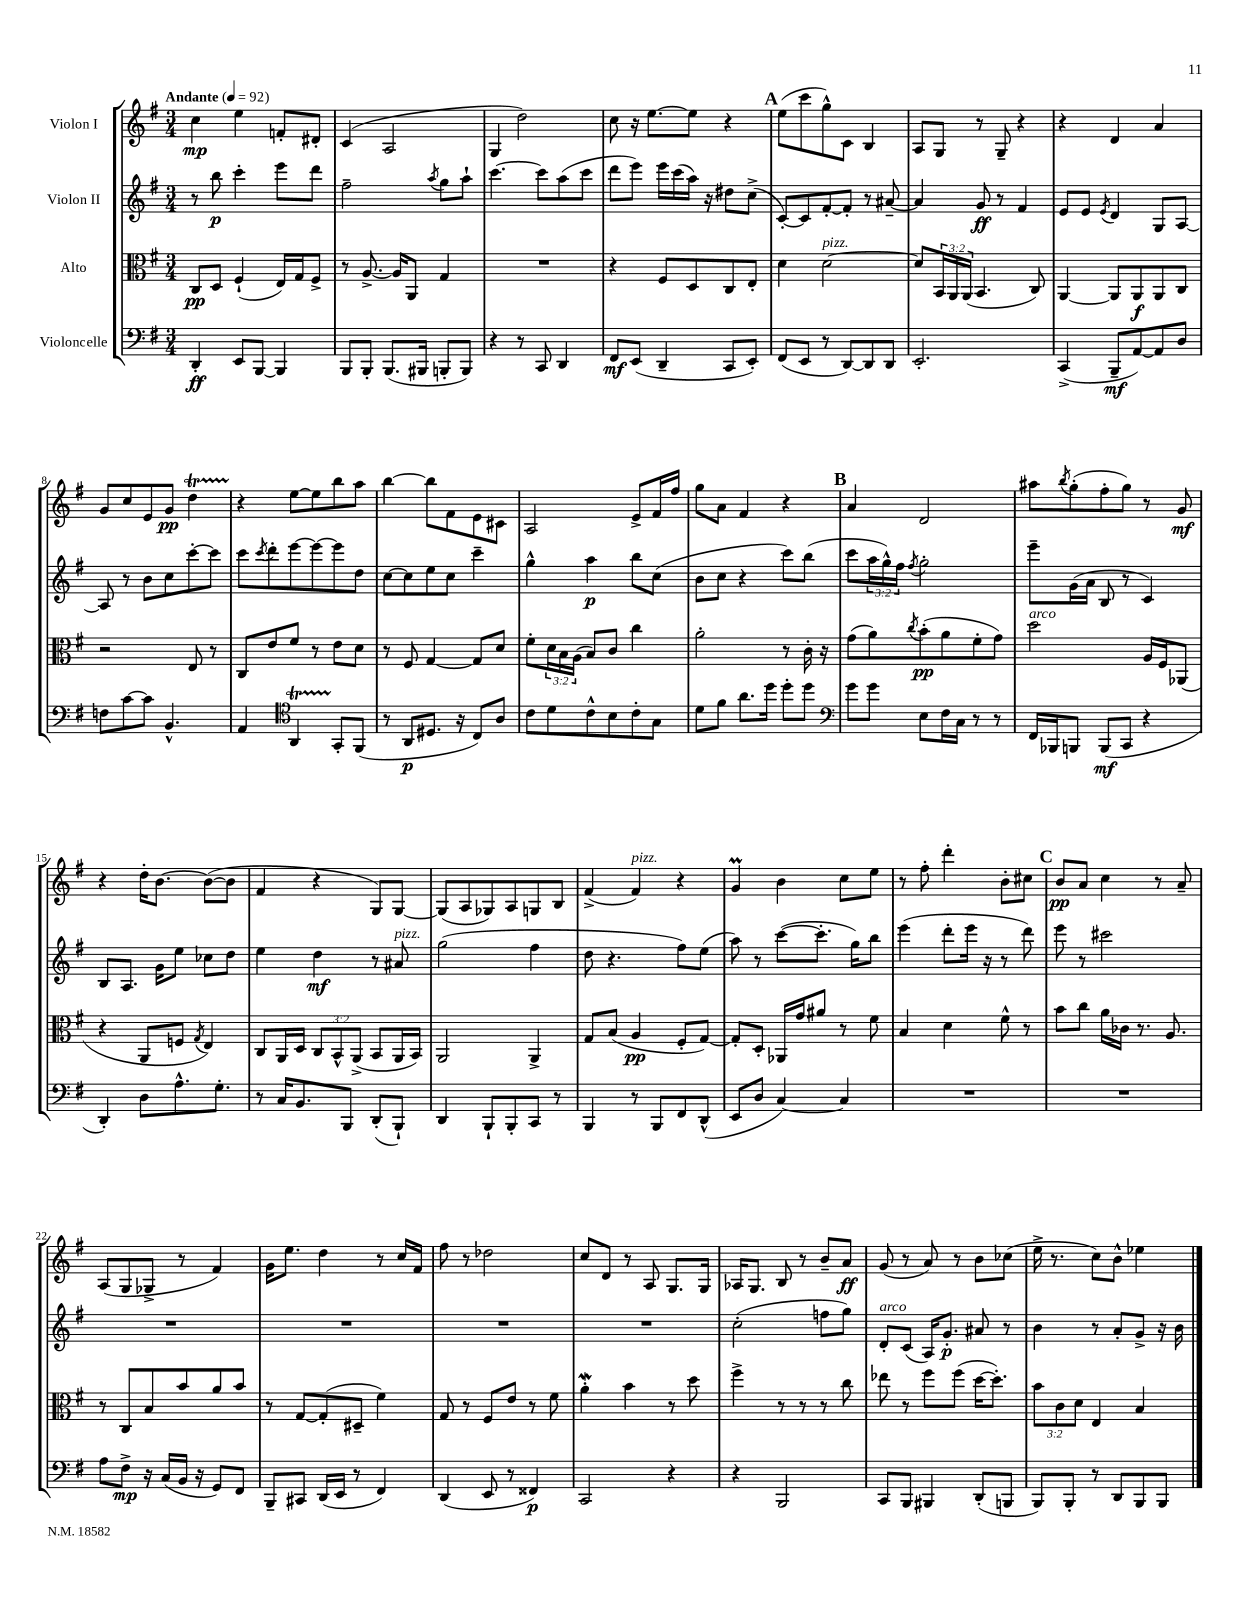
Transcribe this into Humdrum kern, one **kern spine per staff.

**kern	**kern	**kern	**kern
*staff4	*staff3	*staff2	*staff1
*clefF4	*clefC3	*clefG2	*clefG2
*k[f#]	*k[f#]	*k[f#]	*k[f#]
*M3/4	*M3/4	*M3/4	*M3/4
*MM92	*MM92	*MM92	*MM92
4DD'/	8C/L	8r	4cc\
.	8D/J	8bb\	.
8EE/L	(4F#`/	4ccc'\	4ee\
[8BBB/J	.	.	.
4BBB/]	16E/LL)	8eee\L	8f'/L
.	16G/J	.	.
.	8F#^/J	8ddd\J	8d#'/J
=	=	=	=
8BBB/L	8r	2ff#~\	(4c/
8BBB'/J	[8.A^/	.	.
(8.BBB/L	.	.	2A/
.	16A/]LK	.	.
.	8AA/J	.	.
16BBB#/Jk	.	.	.
.	.	8qaa/	.
8BBB'/L	4G/	8gg\L	.
8BBB/J)	.	8aa`\J	.
=	=	=	=
4r	2.r	[4.ccc\	4G/
8r	.	.	2dd\)
8CC/	.	8ccc\]L	.
4DD/	.	(8aa\	.
.	.	8ccc\J	.
=	=	=	=
8FF#/L	4r	8ddd\L	8cc\
(8EE/J	.	8eee\J)	16r
.	.	.	[8.ee\L
4DD~/	8F#/L	16eee\LL	.
.	.	(16ccc\	.
.	8D/	16aa\JJ)	8ee\]J
.	.	16r	.
8CC/L	8C/	8dd#\L	4r
8EE'/J)	8E'/J	(8cc^\J	.
=	=	=	=
(8FF#/L	4d\	[8c'/L)	(8ee\L
8EE/J	.	8c/]	8ccc\
8r	[2d\	[8f#'/	8gg^^\)
[8DD/L)	.	8f#'/]J	8c\J
8DD/]	.	8r	4B/
8DD/J	.	[8a#~/	.
=	=	=	=
2.EE'/	8d/]L	4a#/]	8A/L
.	24BB/L	.	8G/J
.	24AA/	.	.
.	(24AA/JJ	.	.
.	4.BB/	8g/	8r
.	.	8r	8G~/
.	.	4f#/	4r
.	8C/)	.	.
=	=	=	=
(4CC^/	[4AA/	8e/L	4r
.	.	8e/J	.
.	.	8qe/	.
8BBB~/L	8AA/]L	4d/	4d/
[8AA/)	8AA/	.	.
8AA/]	8AA/	8G/L	4a/
8D/J	8C/J	[8A/J	.
=	=	=	=
8F\L	2r	8A/]	8g/L
[8c\	.	8r	8cc/
8c\]J	.	8b\L	8e/
4.BB^^/	.	8cc\	8g/J
.	8E/	[8ccc'\	4dd\
.	8r	8ccc\]J	.
=	=	=	=
4AA/	8C/L	8ccc\L	4r
.	.	8qccc/	.
.	8e/	8ddd'\	.
*clefC4	*	*	*
4AA/	8f#/J	[8eee\	[8ee\L
.	8r	8eee\_	8ee\]
8GG'/L	8e\L	8eee\]	8bb\
(8FF#/J	8d\J	8dd\J	8aa\J
=	=	=	=
8r	8r	[8cc\L	[4bb\
8AA/L	8F#/	8cc\]	.
8.D#/J	[4G/	8ee\	8bb\]L
.	.	8cc\J	8f#\
16r	.	.	.
8C/L)	8G/]L	4ccc~\	8e\
8A/J	8d/J	.	8c#\J
=	=	=	=
8c\L	8f#'\L	4gg^^\	2A/
8d\	24d\L	.	.
.	24B\	.	.
.	(24A\JJ	.	.
8c^^\	8B/L)	4aa\	.
8B\	8c/J	.	.
8c'\	4cc\	8bb\L	8e^/L
8G\J	.	(8cc\J	16f#/L
.	.	.	16ff#/JJ
=	=	=	=
8d\L	2a'\	8b\L	8gg\L
8f#\J	.	8cc\J	8a\J
8.a\L	.	4r	4f#/
16dd\Jk	.	.	.
8dd'\L	8r	8ccc\L)	4r
8dd\J	16c'\	(8bb\J	.
.	16r	.	.
=	=	=	=
*clefF4	*	*	*
8g\L	(8g\L	8ccc\L	4a/
8g\J	8a\)	24aa\L	.
.	.	24gg^^\)	.
.	.	24ff#\JJ	.
.	8qcc/	8qff#/	.
8E\L	(8b'\	2gg'\	2d/
16F#\L	8a\	.	.
16C\JJ	.	.	.
8r	8f#'\	.	.
8r	8g\J)	.	.
=	=	=	=
16FF#/LL	2dd\	8eee~\L	8aa#\L
16BBB-/J	.	.	.
.	.	.	8qbb/
8BBB/J	.	(16g\L	(8gg'\
.	.	16a\JJ	.
(8BBB/L	.	8B/	8ff#'\
8CC/J	.	8r	8gg\J)
4r	16A/LL	4c/)	8r
.	16F#/J	.	.
.	(8AA-/J	.	8g/
=	=	=	=
4DD'/)	4r	8B/L	4r
.	.	8.A/J	.
8D\L	8AA/L	.	16dd'\LK
.	.	16g\LK	[8.b\J
8.A^^\	8F/J	8ee\J	.
.	8qG/	.	.
.	4E/)	8cc-\L	(8b\_L
8.G'\J	.	.	.
.	.	8dd\J	8b\]J
=	=	=	=
8r	8C/L	4ee\	4f#/
16C/LK	16AA/L	.	.
8.BB/	16D/JJ	.	.
.	12C/L	4dd\	4r
.	12BB^^/	.	.
8BBB/J	.	.	.
.	(12AA^/J	.	.
(8DD'/L	8BB/L	8r	8G/L)
8BBB`/J)	16AA/L	8a#/	[8G/J
.	16BB/JJ)	.	.
=	=	=	=
4DD/	2AA/	(2gg\	(8G/]L
.	.	.	8A/
8BBB`/L	.	.	8G-/)
8BBB'/	.	.	8A/
8CC/J	4AA^/	4ff#\	8G/
8r	.	.	8B/J
=	=	=	=
4BBB/	8G/L	8dd\	(4f#^/
.	(8B/J	4.r	.
8r	4A/	.	4f#/)
8BBB/L	.	.	.
8FF#/	8F#'/L	8ff#\L)	4r
(8DD^^/J	[8G/J)	(8ee\J	.
=	=	=	=
8EE/L	8G'/]L	8aa\)	4g/
8D/J	8D'/J	8r	.
[4C/)	16AA-/LL	([8ccc\L	4b\
.	16g/J	.	.
.	8a#/J	8.ccc'\]J	.
4C/]	8r	.	8cc\L
.	.	16gg\LK)	.
.	8f#\	8bb\J	8ee\J
=	=	=	=
2.r	4B/	(4eee\	8r
.	.	.	8ff#'\
.	4d\	8ddd'\L	4ddd'\
.	.	16eee\Jk	.
.	.	16r	.
.	8f#^^\	8r	8b'\L
.	8r	8ddd\)	8cc#\J
=	=	=	=
2.r	8b\L	8eee\	8b/L
.	8cc\J	8r	8a/J
.	16a\LL	2ccc#\	4cc\
.	16c-\JJ	.	.
.	8.r	.	.
.	.	.	8r
.	8.A/	.	.
.	.	.	8a~/
=	=	=	=
8A\L	8r	2.r	(8A/L
8F#^\J	8C/L	.	8G/
16r	8B/	.	8G-^/J
(16C/LL	.	.	.
16BB/JJ	8b/	.	8r
16r	.	.	.
8GG/L)	8a/	.	4f#/)
8FF#/J	8b/J	.	.
=	=	=	=
8BBB~/L	8r	2.r	16g\LK
.	.	.	8.ee\J
8CC#/J	[8G/L	.	.
(16DD/LL	(8G'/]	.	4dd\
16EE/JJ	.	.	.
8r	8D#~/J	.	.
4FF#/)	4f#\)	.	8r
.	.	.	16cc/LL
.	.	.	16f#/JJ
=	=	=	=
(4DD/	8G/	2.r	8ff#\
.	8r	.	8r
8EE/	8F#/L	.	2dd-\
8r	8e/J	.	.
4FF##/)	8r	.	.
.	8f#\	.	.
=	=	=	=
2CC/	4a'\	2.r	8cc/L
.	.	.	8d/J
.	4b\	.	8r
.	.	.	8A/
4r	8r	.	8.G/L
.	8dd\	.	.
.	.	.	16G/Jk
=	=	=	=
4r	4ff#^\	(2cc'\	16A-/LK
.	.	.	8.G/J
2BBB/	8r	.	8B/
.	8r	.	8r
.	8r	8ff\L	8b~/L
.	8cc\	8gg\J)	8a/J
=	=	=	=
8CC/L	8ee-\	8d'/L	(8g/
8BBB/J	8r	(8c/J	8r
4BBB#/	8ff#\L	16A/LK)	8a/)
.	.	8.g'/J	.
.	(8ff#\J	.	8r
(8DD'/L	[16dd\LK	8a#/	8b\L
.	8.dd'\]J)	.	.
8BBB/J	.	8r	(8cc-\J
=	=	=	=
8BBB/L)	12b\L	4b\	16ee^\
.	.	.	8.r
.	12c\	.	.
8BBB'/J	.	.	.
.	12d\J	.	.
8r	4E/	8r	8cc\L)
8DD/L	.	8a'/L	8b^^\J
8BBB/	4B/	8g^/J	4ee-\
8BBB/J	.	16r	.
.	.	16b\	.
==	==	==	==
*-	*-	*-	*-
